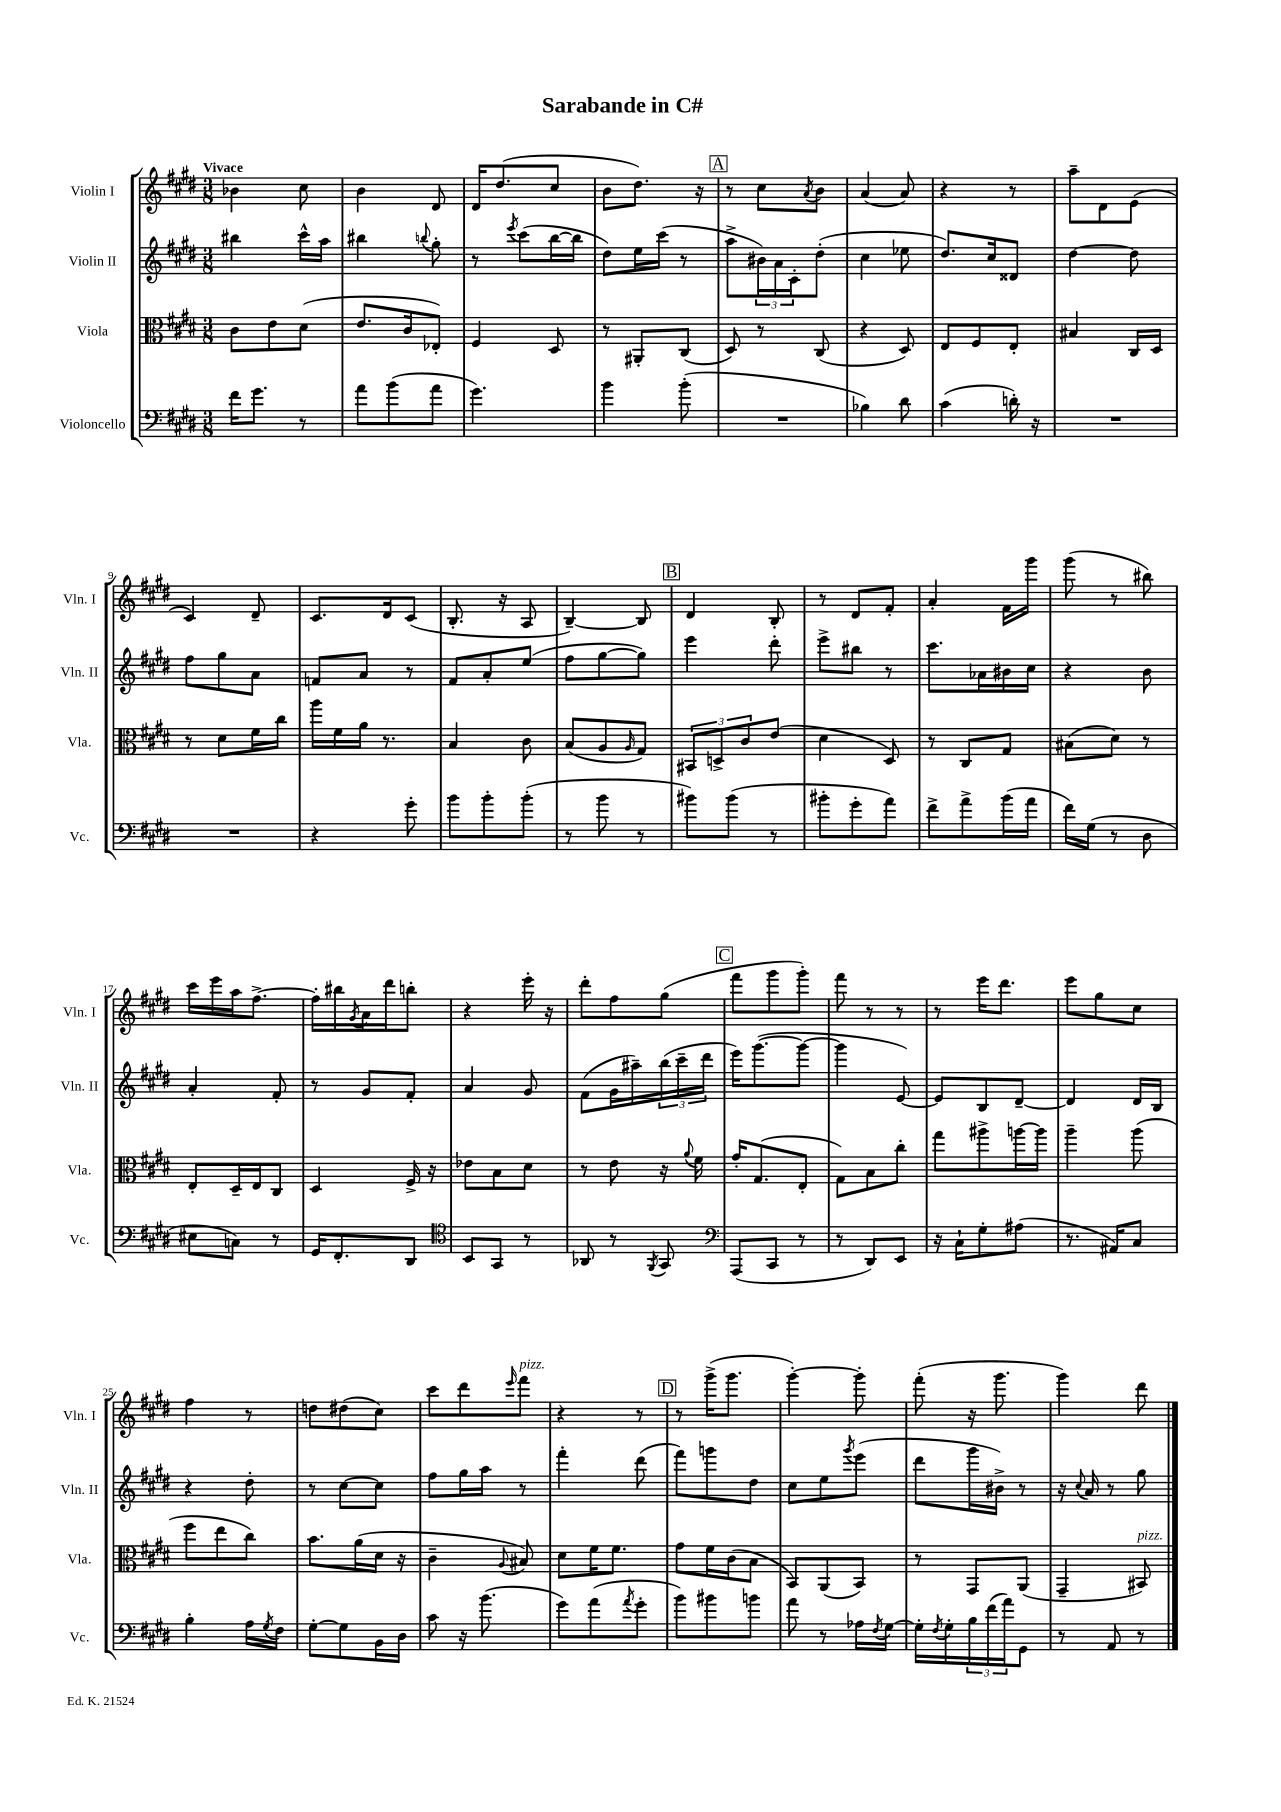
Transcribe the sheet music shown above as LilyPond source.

\header { title = "Sarabande in C#" }
<<
\new StaffGroup <<
\new Staff = "s0" \with { instrumentName = "Violin I" shortInstrumentName = "Vln. I" } {
    \clef treble \key e \major \numericTimeSignature \time 3/8 \tempo "Vivace"
    bes'4 cis''8 |
    b'4 dis'8 |
    dis'16 dis''8.( cis''8 |
    b'8 dis''8.) r16 |
    \mark \markup { \box "A" } r8 cis''8 \acciaccatura { a'8 } b'8 |
    a'4( a'8) |
    r4 r8 |
    a''8-- dis'8 e'8( |
    cis'4) dis'8-- |
    cis'8. dis'16 cis'8( |
    b8.-. r16 a8 |
    b4~--) b8 |
    \mark \markup { \box "B" } dis'4 b8-. |
    r8 dis'8 fis'8-. |
    a'4-. fis'16 gis'''16 |
    gis'''8( r8 bis''8) |
    cis'''16 e'''16 a''16 fis''8.~-> |
    fis''16-. bis''16 \acciaccatura { gis'8 } a'16 dis'''16 b''8-. |
    r4 e'''16-. r16 |
    dis'''8-. fis''8 gis''8( |
    \mark \markup { \box "C" } fis'''8 gis'''8 gis'''8-.) |
    fis'''8 r8 r8 |
    r8 e'''16 dis'''8. |
    e'''8 gis''8 cis''8 |
    fis''4 r8 |
    d''8 dis''8( cis''8) |
    cis'''8 dis'''8 \grace { e'''16 } fis'''8^\markup { \italic "pizz." } |
    r4 r8 |
    \mark \markup { \box "D" } r8 gis'''16->( gis'''8. |
    gis'''4~-.) gis'''8-. |
    fis'''8-.( r16 gis'''8. |
    gis'''4) dis'''8 \bar "|." |
}
\new Staff = "s1" \with { instrumentName = "Violin II" shortInstrumentName = "Vln. II" } {
    \clef treble \key e \major \numericTimeSignature \time 3/8
    bis''4 cis'''16-^ a''16 |
    bis''4 \appoggiatura { b''8 } gis''8-. |
    r8 \acciaccatura { e'''8 } cis'''8( b''16~ b''16 |
    dis''8) e''16 cis'''16( r8 |
    \mark \markup { \box "A" } a''8-> \tuplet 3/2 { bis'16) a'16 cis'16-. } dis''8-.( |
    cis''4 ees''8 |
    dis''8.) cis''16 disis'8 |
    dis''4~ dis''8 |
    fis''8 gis''8 a'8 |
    f'8 a'8 r8 |
    fis'8 a'8-. e''8( |
    fis''8 gis''8~ gis''8) |
    \mark \markup { \box "B" } e'''4 dis'''8-. |
    e'''8-> bis''8 r8 |
    cis'''8. aes'16 bis'16 cis''16 |
    r4 b'8 |
    a'4-. fis'8-. |
    r8 gis'8 fis'8-. |
    a'4 gis'8 |
    fis'8( gis'16 ais''16--) \tuplet 3/2 { b''16( cis'''16-- dis'''16 } |
    \mark \markup { \box "C" } e'''16) gis'''8.~( gis'''8~ |
    gis'''4 e'8~) |
    e'8 b8 dis'8~-- |
    dis'4 dis'16 b16 |
    r4 dis''8-. |
    r8 cis''8~ cis''8 |
    fis''8 gis''16 a''16 r8 |
    fis'''4-. dis'''8( |
    \mark \markup { \box "D" } fis'''8) g'''8 dis''8 |
    cis''8 e''8 \acciaccatura { gis'''8 } e'''8( |
    dis'''8 gis'''16 bis'16->) r8 |
    r16 \appoggiatura { cis''8 } a'16 r8 gis''8 \bar "|." |
}
\new Staff = "s2" \with { instrumentName = "Viola" shortInstrumentName = "Vla." } {
    \clef alto \key e \major \numericTimeSignature \time 3/8
    cis'8 e'8 dis'8( |
    e'8. cis'16 ees8-.) |
    fis4 dis8 |
    r8 ais,8-. cis8( |
    \mark \markup { \box "A" } dis8) r8 cis8( |
    r4 dis8) |
    e8 fis8 e8-. |
    bis4 cis16 dis16 |
    r8 dis'8 fis'16 cis''16 |
    a''16 fis'16 a'16 r8. |
    b4 cis'8 |
    b8( a8 \grace { a16 } gis8) |
    \mark \markup { \box "B" } \tuplet 3/2 { bis,8 d8-> cis'8 } e'8( |
    dis'4 dis8) |
    r8 cis8 gis8 |
    bis8( dis'8) r8 |
    e8-. dis16-- e16 cis8 |
    dis4 fis16-> r16 |
    ees'8 b8 dis'8 |
    r8 e'8 r16 \appoggiatura { a'8 } fis'16 |
    \mark \markup { \box "C" } gis'16-. gis8.( e8-. |
    gis8) b8 cis''8-. |
    gis''8 ais''8-> a''16~ a''16 |
    a''4-- a''8( |
    fis''8 e''8 cis''8) |
    b'8. a'16( dis'16 r16 |
    cis'4-- \appoggiatura { a8 } bis8) |
    dis'8 fis'16 fis'8. |
    \mark \markup { \box "D" } gis'8 fis'16 cis'16( b8 |
    b,8) a,8( b,8) |
    r8 gis,8 a,8( |
    gis,4-- bis,8^\markup { \italic "pizz." }) \bar "|." |
}
\new Staff = "s3" \with { instrumentName = "Violoncello" shortInstrumentName = "Vc." } {
    \clef bass \key e \major \numericTimeSignature \time 3/8
    fis'16 gis'8. r8 |
    a'8 b'8( a'8 |
    gis'4.) |
    b'4 b'8-.( |
    \mark \markup { \box "A" } R4. |
    bes4) dis'8 |
    cis'4( d'16-.) r16 |
    R4. |
    R4. |
    r4 gis'8-. |
    b'8 b'8-. b'8-.( |
    r8 b'8 r8 |
    \mark \markup { \box "B" } bis'8) bis'8( r8 |
    bis'8-. gis'8-. a'8) |
    fis'8-> a'8-> b'16( a'16 |
    fis'16) gis16( r8 dis8 |
    eis8 c8) r8 |
    gis,16 fis,8.-. dis,8 |
    \clef tenor b,8 gis,8 r8 |
    aes,8 r8 \acciaccatura { fis,8 } gis,8 |
    \mark \markup { \box "C" } \clef bass a,,8( cis,8 r8 |
    r8 dis,8) e,8 |
    r16 cis16-! gis8-. ais8( |
    r8. ais,16) cis8 |
    b4-. a16 \acciaccatura { gis8 } fis16 |
    gis8~-. gis8 b,16 dis16 |
    cis'8 r16 b'8.( |
    gis'8) a'8( \acciaccatura { a'8 } gis'8-. |
    \mark \markup { \box "D" } b'8) bis'8 b'8 |
    a'8 r8 aes16 \acciaccatura { fis8 } gis16~ |
    gis16-. \acciaccatura { fis8 } gis16-. \tuplet 3/2 { b16 fis'16( a'16) } gis,8 |
    r8 a,8 r8 \bar "|." |
}
>>
>>
